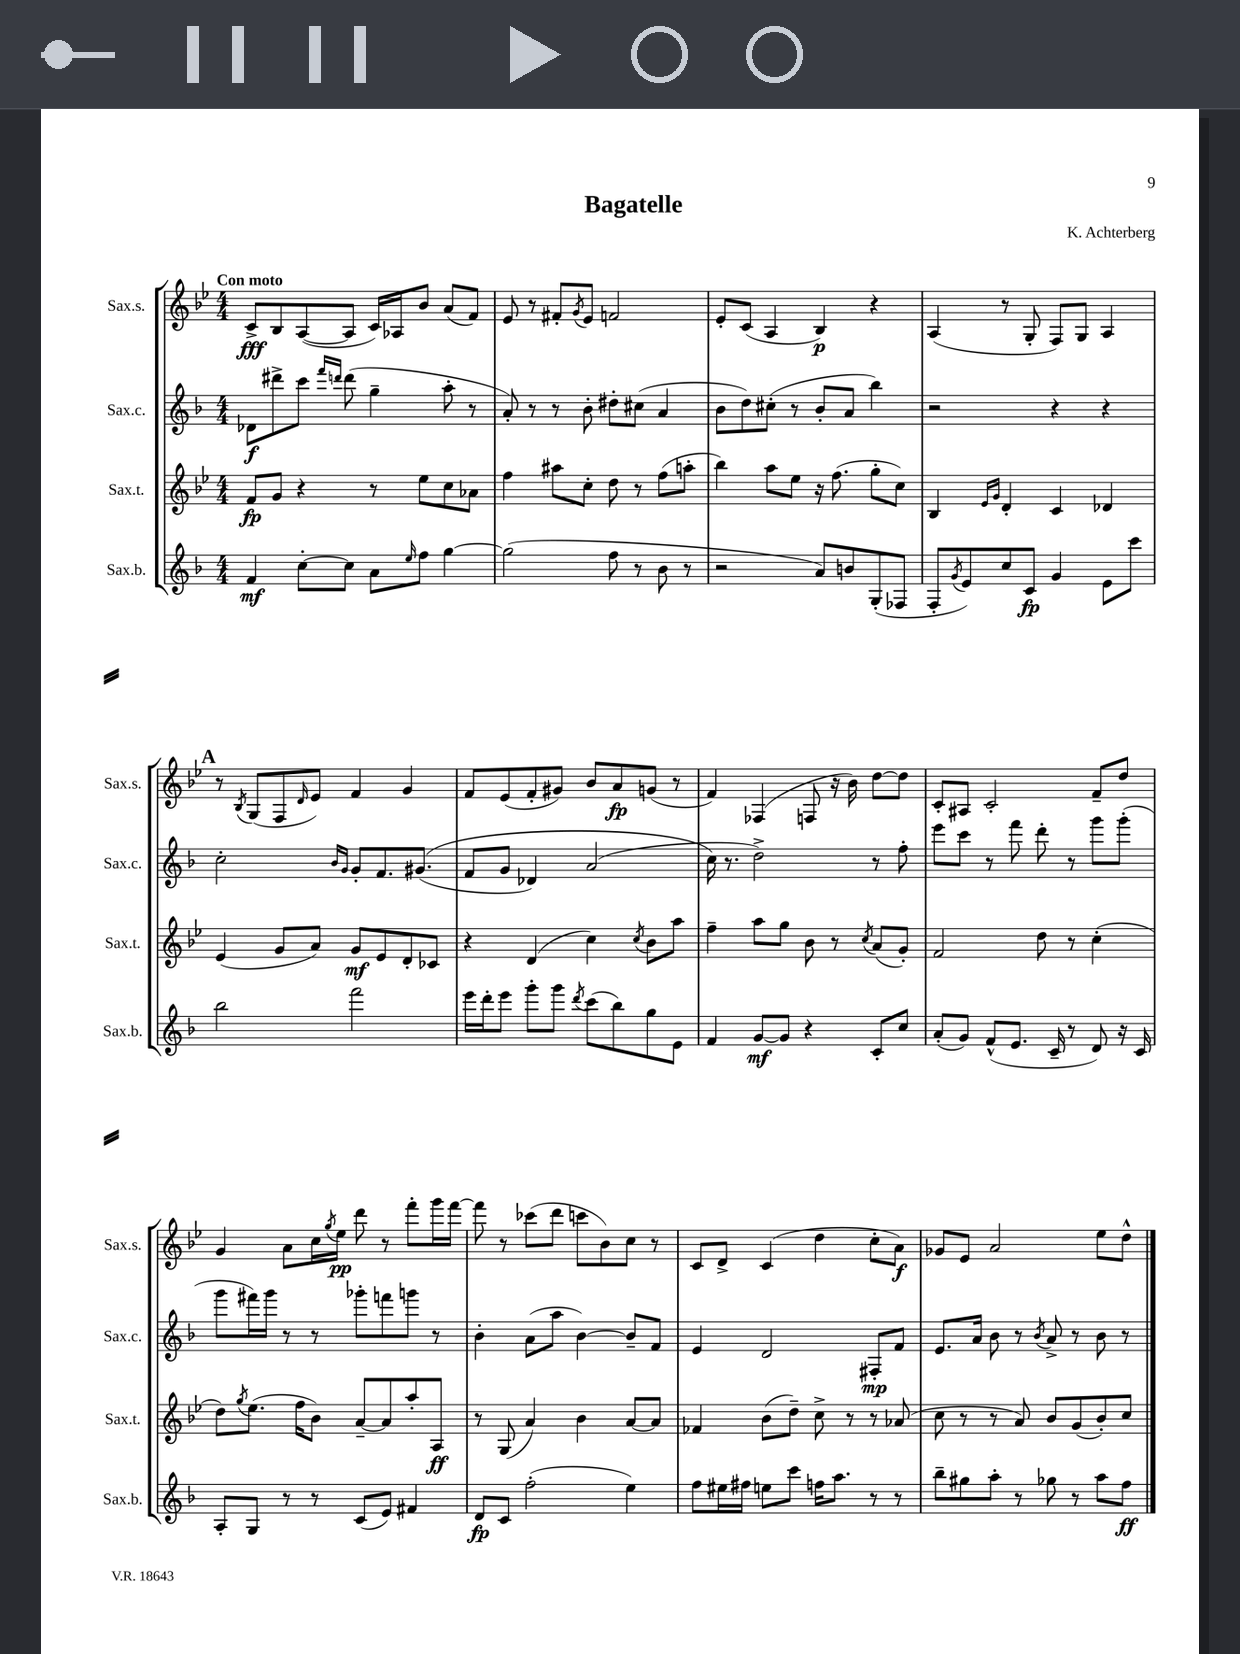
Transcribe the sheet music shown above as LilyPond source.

\header { title = "Bagatelle" composer = "K. Achterberg" }
<<
\new StaffGroup <<
\new Staff = "s0" \with { instrumentName = "Sax.s." shortInstrumentName = "Sax.s." } {
    \clef treble \key bes \major \numericTimeSignature \time 4/4 \tempo "Con moto"
    c'8->\fff bes8 a8~( a8 c'16) aes16 bes'8 a'8( f'8) |
    ees'8 r8 fis'8-. \acciaccatura { g'8 } ees'8 f'2 |
    ees'8-. c'8( a4 bes4\p) r4 |
    a4( r8 g8-. f8) g8 a4 |
    \mark \markup { \bold "A" } r8 \acciaccatura { bes8 } g8( f8 \grace { d'16 } ees'8) f'4 g'4 |
    f'8 ees'8( f'8-. gis'8) bes'8 a'8\fp g'8( r8 |
    f'4) fes4( f8 r16 bes'16) d''8~ d''8 |
    c'8-. ais8 c'2-. f'8-- d''8 |
    g'4 a'8 c''16 \acciaccatura { g''8 } ees''16\pp d'''8 r8 f'''8-. g'''16 f'''16~ |
    f'''8 r8 ces'''8( d'''8 c'''8 bes'8) c''8 r8 |
    c'8 d'8-> c'4( d''4 c''8-. a'8\f) |
    ges'8 ees'8 a'2 ees''8 d''8-^ \bar "|." |
}
\new Staff = "s1" \with { instrumentName = "Sax.c." shortInstrumentName = "Sax.c." } {
    \clef treble \key f \major \numericTimeSignature \time 4/4
    des'8\f dis'''8-> c'''8 \grace { f'''16 d'''16 } d'''8( g''4-- a''8-. r8 |
    a'8-.) r8 r8 bes'8-. dis''8-. cis''8( a'4 |
    bes'8 d''8) cis''8-.( r8 bes'8-. a'8 bes''4) |
    r2 r4 r4 |
    \mark \markup { \bold "A" } c''2-. \grace { bes'16 g'16 } g'8-. f'8. gis'8.(\( |
    f'8 g'8 des'4) a'2( |
    c''16\) r8. d''2->) r8 f''8-. |
    e'''8 c'''8 r8 f'''8 d'''8-. r8 g'''8 g'''8-.( |
    g'''8 fis'''16) g'''16 r8 r8 ges'''8-. f'''8 g'''8 r8 |
    bes'4-. a'8( a''8 bes'4~) bes'8-- f'8 |
    e'4 d'2 fis8-.\mp f'8 |
    e'8. a'16 bes'8 r8 \acciaccatura { bes'8 } a'8-> r8 bes'8 r8 \bar "|." |
}
\new Staff = "s2" \with { instrumentName = "Sax.t." shortInstrumentName = "Sax.t." } {
    \clef treble \key bes \major \numericTimeSignature \time 4/4
    f'8\fp g'8 r4 r8 ees''8 c''8 aes'8 |
    f''4 ais''8 c''8-. d''8 r8 f''8( a''8-. |
    bes''4) a''8 ees''8 r16 f''8.( g''8-. c''8) |
    bes4 \grace { ees'16 g'16 } d'4-. c'4 des'4 |
    \mark \markup { \bold "A" } ees'4( g'8 a'8) g'8\mf ees'8 d'8-. ces'8 |
    r4 d'4( c''4) \acciaccatura { c''8 } bes'8 a''8 |
    f''4-- a''8 g''8 bes'8 r8 \acciaccatura { c''8 } a'8( g'8-.) |
    f'2 d''8 r8 c''4-.( |
    d''8) \acciaccatura { g''8 } ees''8.( f''16 bes'8) a'8~-- a'8 a''8-. a8\ff |
    r8 g8( a'4) bes'4 a'8~ a'8 |
    fes'4 bes'8( d''8--) c''8-> r8 r8 aes'8( |
    c''8 r8 r8 a'8) bes'8 g'8( bes'8-.) c''8 \bar "|." |
}
\new Staff = "s3" \with { instrumentName = "Sax.b." shortInstrumentName = "Sax.b." } {
    \clef treble \key f \major \numericTimeSignature \time 4/4
    f'4\mf c''8~-. c''8 a'8 \grace { e''16 } f''8 g''4~ |
    g''2( f''8 r8 bes'8 r8 |
    r2 a'8) b'8 g8-.( fes8 |
    f8-. \acciaccatura { g'8 } e'8) c''8 c'8\fp g'4 e'8 c'''8 |
    \mark \markup { \bold "A" } bes''2 f'''2 |
    e'''16 d'''16-. e'''8 g'''8-. g'''8 \acciaccatura { d'''8 } c'''8( bes''8) g''8 e'8 |
    f'4 g'8~\mf g'8 r4 c'8-. c''8 |
    a'8-.( g'8) f'8-^( e'8. c'16-- r8 d'8) r16 c'16 |
    a8-. g8 r8 r8 c'8( e'8) fis'4 |
    d'8\fp c'8 f''2-.( e''4) |
    f''8 eis''16 fis''16 e''8 c'''8 f''16 a''8. r8 r8 |
    bes''8-- gis''8 a''8-. r8 ges''8 r8 a''8 f''8\ff \bar "|." |
}
>>
>>
\layout { \context { \Score \remove "Bar_number_engraver" } }
